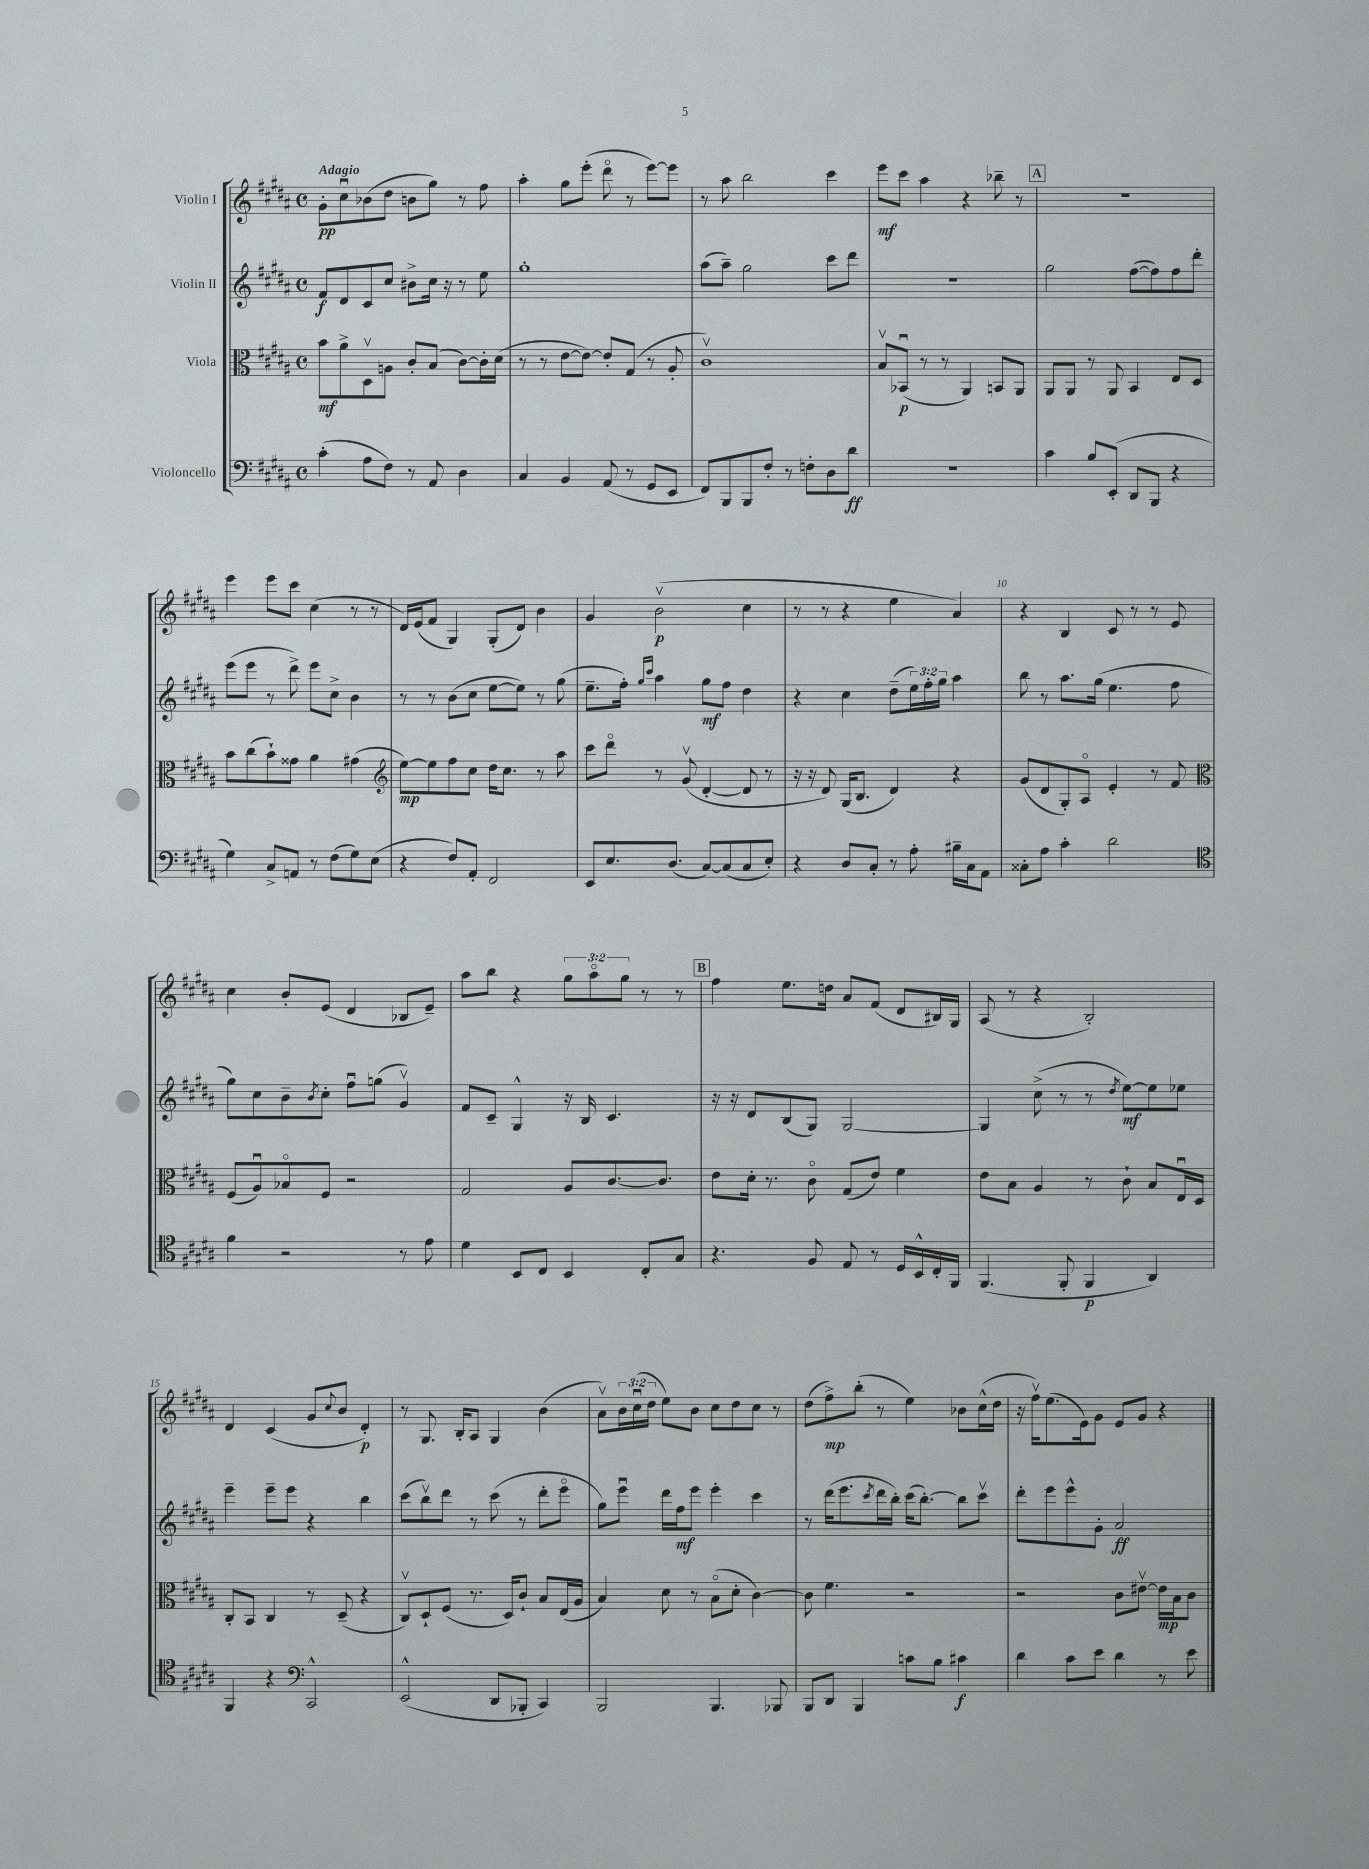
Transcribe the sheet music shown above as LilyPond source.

<<
\new StaffGroup <<
\new Staff = "s0" \with { instrumentName = "Violin I" } {
    \clef treble \key b \major \defaultTimeSignature \time 4/4 \override Staff.TupletNumber.text = #tuplet-number::calc-fraction-text \tempo "Adagio"
    gis'8-.\pp cis''8\downbow bes'8( dis''8 b'8 gis''8) r8 fis''8 |
    ais''4-. gis''8 e'''8-.( dis'''8\flageolet r8 e'''8~) e'''8 |
    r8 ais''8 b''2 cis'''4 |
    e'''8\mf cis'''8 ais''4 r4 bes''8-- r8 |
    \mark \markup { \box "A" } r1 |
    e'''4 e'''8 cis'''8 cis''4( r8 r8 |
    dis'16) e'16( fis'8 gis4) gis8-.( dis'8) b'4 |
    gis'4 b'2\upbow\p( cis''4 |
    r8 r8 r4 e''4 ais'4) |
    r4 b4 cis'8 r8 r8 e'8 |
    cis''4 b'8-. e'8( dis'4 bes8 e'8--) |
    ais''8 b''8 r4 \tuplet 3/2 { gis''8 ais''8\flageolet gis''8 } r8 r8 |
    \mark \markup { \box "B" } fis''4 e''8. d''16 ais'8 fis'8( dis'8 bis16) gis16 |
    ais8( r8 r4 b2-.) |
    dis'4 cis'4( gis'8 \appoggiatura { cis''8 } b'8 dis'4-.\p) |
    r8 gis8. b16-. ais8 gis4 b'4( |
    ais'8\upbow) \tuplet 3/2 { b'16 cis''16\downbow( dis''16 } e''8) b'8 cis''8 dis''8 cis''8 r8 |
    dis''8( fis''8->\mp) b''8-.( r8 e''4) bes'8 cis''16-^( dis''16 |
    r16 fis''16\upbow) e''8.( e'16) gis'8 e'8 gis'8 r4 \bar "|." |
}
\new Staff = "s1" \with { instrumentName = "Violin II" } {
    \clef treble \key b \major \defaultTimeSignature \time 4/4 \override Staff.TupletNumber.text = #tuplet-number::calc-fraction-text
    fis'8\f dis'8 cis'8 cis''8 bis'8-> cis''16 r16 r8 e''8 |
    gis''1-. |
    ais''8( ais''8--) gis''2 cis'''8 dis'''8 |
    R1 |
    \mark \markup { \box "A" } gis''2 fis''8~( fis''8) fis''8 dis'''8-. |
    e'''8( e'''8 r8 dis'''8->) e'''8 cis''8-> b'4 |
    r8 r8 b'8( cis''8 e''8~ e''8) r8 gis''8( |
    e''8.-- fis''16-.) \grace { gis''16 cis'''16 } ais''4 gis''8\mf fis''8 dis''4 |
    r4 cis''4 dis''8--( \tuplet 3/2 { e''16) fis''16-. gis''16 } ais''4 |
    b''8 r8 ais''8. gis''16( e''4. fis''8 |
    gis''8) cis''8 b'8-- \acciaccatura { b'8 } cis''8-. fis''8\downbow g''8( gis'4\upbow) |
    fis'8 cis'8-- gis4-^ r16 b16 cis'4. |
    \mark \markup { \box "B" } r16 r16 dis'8 b8( gis8) gis2~ |
    gis4 cis''8->( r8 r8 \acciaccatura { dis''8 } e''8~\mf) e''8 ees''8 |
    e'''4-- e'''8-- e'''8 r4 b''4 |
    cis'''8( b''8\upbow) dis'''8 r8 cis'''8( r8 dis'''8-. e'''8\flageolet |
    gis''8) e'''8\downbow dis'''16 fis''16\mf e'''8 e'''4-. cis'''4 |
    r8 dis'''16( e'''8. \acciaccatura { cis'''8 } dis'''16 b''16-.) cis'''16( b''8.~-.) b''8 cis'''8\upbow |
    dis'''8-. e'''8 e'''8-^ gis'8-. ais'2\ff \bar "|." |
}
\new Staff = "s2" \with { instrumentName = "Viola" } {
    \clef alto \key b \major \defaultTimeSignature \time 4/4
    b'8\mf ais'8-> dis8\upbow a8 cis'8-. b8( cis'8~) cis'16-. dis'16( |
    r8 r8 e'8~ e'8~) e'8-. gis8( r8 ais8-. |
    cis'1\upbow) |
    b8\upbow bes,8\downbow\p( r8 r8 ais,4) b,8 ais,8 |
    \mark \markup { \box "A" } ais,8 ais,8 r8 ais,8 b,4 e8 dis8 |
    b'8 cis''8( b'8-!) gisis'8 ais'4 gis'4( |
    \clef treble e''8~\mp) e''8 fis''8 cis''8 dis''16 cis''8. r8 ais''8 |
    cis'''8 dis'''8\flageolet r8 gis'8\upbow( dis'4~-. dis'8 r8 |
    r16 r16 dis'8) gis16( b8. dis'4) r4 |
    gis'8( dis'8 gis8-.) ais8\flageolet e'4-. r8 fis'8 |
    \clef alto fis8( ais8\downbow) bes8\flageolet fis8 r2 |
    gis2 ais8 cis'8.~ cis'8. |
    \mark \markup { \box "B" } e'8 dis'16-. r8. cis'8\flageolet gis8( e'8) fis'4 |
    e'8 b8 ais4 r8 cis'8-! b8 e16\downbow dis16 |
    cis8-. b,8 cis4 r8 dis8--( r4 |
    cis8\upbow) dis8-! fis8( r8. dis16) cis'8-! b8 e16( ais16 |
    b4) dis'8 r8 b8\flageolet( dis'8-. cis'4~) |
    cis'8 fis'4. r2 |
    r2 cis'8 eis'8~\upbow eis'16\mp b16 cis'8 \bar "|." |
}
\new Staff = "s3" \with { instrumentName = "Violoncello" } {
    \clef bass \key b \major \defaultTimeSignature \time 4/4
    cis'4-.( ais8 fis8) r8 ais,8 dis4 |
    cis4 b,4 ais,8( r8 gis,8 e,8 |
    fis,8) b,,8 b,,8 fis8-. r8 f8-. dis8 dis'8\ff |
    R1 |
    \mark \markup { \box "A" } cis'4 b8 e,8-.( dis,8 b,,8 r4 |
    gis4) cis8-> a,8 r8 fis8( gis8) e8( |
    r4 fis8) ais,8-. fis,2 |
    e,8 e8. dis8.( cis8~) cis8( cis8 e8-.) |
    r4 dis8 cis8-. r8 ais8-. bis16-- cis16 ais,8 |
    cisis8-. ais8 cis'4-. dis'2 |
    \clef tenor fis'4 r2 r8 e'8 |
    dis'4 b,8 cis8 b,4 cis8-. gis8 |
    \mark \markup { \box "B" } r4. fis8 e8 r8 dis16 b,16-^ cis16-. fis,16 |
    fis,4.( fis,8-. fis,4\p ais,4) |
    fis,4 r4 \clef bass cis,2-^ |
    e,2-^( dis,8 bes,,8-. cis,4) |
    b,,2 b,,4. bes,,8 |
    b,,8 dis,8 b,,4 c'8 b8 cis'4\f |
    dis'4 cis'8 e'8 dis'4 r8 e'8 \bar "|." |
}
>>
>>
\layout { \context { \Score \override BarNumber.break-visibility = ##(#f #t #t) barNumberVisibility = #(every-nth-bar-number-visible 5) } }
